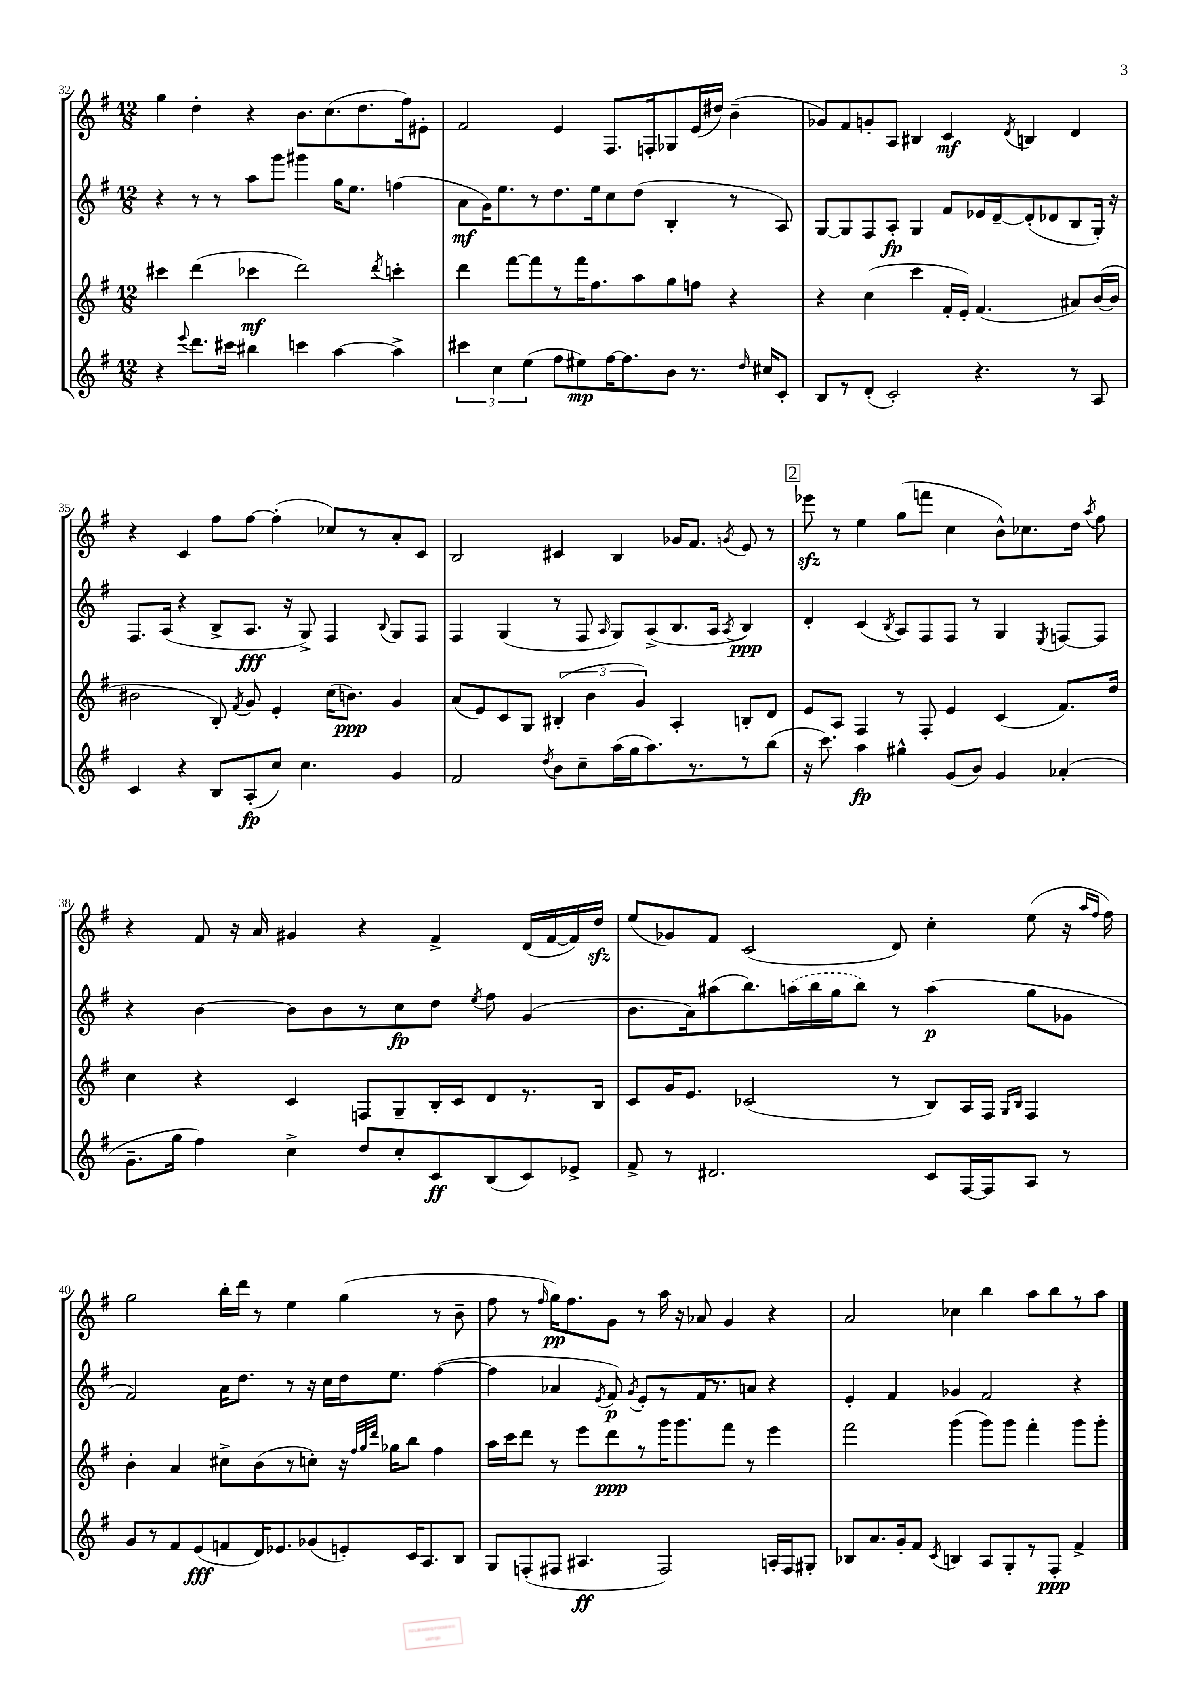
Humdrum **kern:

**kern	**dynam	**kern	**dynam	**kern	**dynam	**kern	**dynam
*part4	*part4	*part3	*part3	*part2	*part2	*part1	*part1
*staff4	*staff4	*staff3	*staff3	*staff2	*staff2	*staff1	*staff1
*clefG2	*	*clefG2	*	*clefG2	*	*clefG2	*
*k[f#]	*	*k[f#]	*	*k[f#]	*	*k[f#]	*
*M12/8	*	*M12/8	*	*M12/8	*	*M12/8	*
=32	=32	=32	=32	=32	=32	=32	=32
4r	.	4ccc#X\	.	4r	.	4gg\	.
8qqeee/	.	.	.	.	.	.	.
8.ddd\L	.	(4ddd\	.	8r	.	4dd'\	.
.	.	.	.	8r	.	.	.
16ccc#X\Jk	.	.	.	.	.	.	.
4bb#X\	.	4ccc-X\	mf	8aa\L	.	4r	.
.	.	.	.	8ggg\J	.	.	.
4cccn\	.	2ddd\)	.	4ggg#X\	.	8.b\L	.
.	.	.	.	.	.	(8.cc\	.
[4aa\	.	.	.	16gg\KL	.	.	.
.	.	.	.	8.ee\J	.	.	.
.	.	.	.	.	.	8.dd\	.
.	.	8qddd/	.	.	.	.	.
4aa^\]	.	4cccn'\	.	(4ffn\	.	.	.
.	.	.	.	.	.	16ff#\k)	.
.	.	.	.	.	.	8e#X'\J	.
=33	=33	=33	=33	=33	=33	=33	=33
6ccc#X\	.	4ddd\	.	8a\L	mf	2f#/	.
.	.	.	.	16g\K)	.	.	.
6cc\	.	.	.	.	.	.	.
.	.	.	.	8.ee\	.	.	.
.	.	[8fff#\L	.	.	.	.	.
(6ee\	.	.	.	.	.	.	.
.	.	8fff#\]	.	8r	.	.	.
8ff#\L	.	8r	.	8.dd\	.	4e/	.
8ee#X\)	mp	16fff#\K	.	.	.	.	.
.	.	8.ff#\	.	16ee\k	.	.	.
[16ff#\K	.	.	.	8cc\	.	8.F#/L	.
8.ff#\]	.	.	.	.	.	.	.
.	.	8aa\	.	(8dd\J	.	.	.
.	.	.	.	.	.	16Fn'/k	.
8b\J	.	8gg\	.	4B'/	.	8G-X/	.
8.r	.	8ffn\J	.	.	.	(16e/L	.
.	.	.	.	.	.	16dd#X/JJ)	.
.	.	4r	.	8r	.	(4b~\	.
16qqdd/	.	.	.	.	.	.	.
16cc#X/KL	.	.	.	.	.	.	.
8c'/J	.	.	.	8A/)	.	.	.
=34	=34	=34	=34	=34	=34	=34	=34
8B/L	.	4r	.	[8G/L	.	8g-X/L)	.
8r	.	.	.	8G/]	.	8f#/	.
(8d'/J	.	(4cc\	.	8F#/	.	8gn'/	.
2c'/)	.	.	.	8A'/J	fp	8A/J	.
.	.	4ccc\	.	4G/	.	4B#X/	.
.	.	16f#'/LL	.	8f#/L	.	4c/	mf
.	.	16e'/JJ)	.	.	.	.	.
4.r	.	(4.f#/	.	16e-X/L	.	.	.
.	.	.	.	[16d~/J	.	.	.
.	.	.	.	.	.	8qd/	.
.	.	.	.	(8d'/]	.	4Bn/	.
.	.	.	.	8d-X/	.	.	.
8r	.	8a#X/L)	.	8B/	.	4d/	.
8A/	.	([16b/L	.	16G'/Jk)	.	.	.
.	.	16b/JJ]	.	16r	.	.	.
!!LO:LB:g=z
=35	=35	=35	=35	=35	=35	=35	=35
4c/	.	2b#X\	.	8.F#/L	.	4r	.
.	.	.	.	(16A/Jk	.	.	.
4r	.	.	.	4r	.	4c/	.
8B/L	.	8B'/)	.	8B^/L	.	8ff#\L	.
.	.	8qf#/	.	.	.	.	.
(8A'/	fp	8g/	.	8.A/J	fff	[8ff#\J	.
8cc/J)	.	4e'/	.	.	.	(4ff#'\]	.
.	.	.	.	16r	.	.	.
4.cc\	.	.	.	8G^/)	.	.	.
.	.	(16cc\KL	.	4F#/	.	8cc-X/L)	.
.	.	8.bn\J)	ppp	.	.	.	.
.	.	.	.	.	.	8r	.
.	.	.	.	8qqB/	.	.	.
4g/	.	4g/	.	8G/L	.	8a'/	.
.	.	.	.	8F#/J	.	8c/J	.
=36	=36	=36	=36	=36	=36	=36	=36
2f#/	.	(8a/L	.	4F#/	.	2B/	.
.	.	8e/)	.	.	.	.	.
.	.	8c/	.	(4G/	.	.	.
.	.	8G/J	.	.	.	.	.
8qdd/	.	.	.	.	.	.	.
8b\L	.	(6B#X'/	.	8r	.	4c#X/	.
8cc~\	.	.	.	8F#/	.	.	.
.	.	6b\	.	.	.	.	.
.	.	.	.	16qqA/	.	.	.
(16aa\L	.	.	.	8G/L)	.	4B/	.
16gg\J	.	.	.	.	.	.	.
.	.	6g/)	.	.	.	.	.
8.aa\)	.	.	.	(8A^/	.	.	.
.	.	4A'/	.	8.B/	.	16g-X/KL	.
8.r	.	.	.	.	.	8.f#/J	.
.	.	.	.	16A/Jk	.	.	.
.	.	.	.	8qA/	.	8qgn/	.
8r	.	8Bn'/L	.	4B/)	ppp	8e/	.
(8bb\J	.	8d/J	.	.	.	8r	.
!!LO:REH:place=s1:t=2
=37	=37	=37	=37	=37	=37	=37	=37
16r	.	8e/L	.	4d'/	.	8eee-Xzz\	.
8.ccc\)	.	.	.	.	.	.	.
.	.	8A/J	.	.	.	8r	.
4aa\	fp	4F#/	.	(4c/	.	4ee\	.
.	.	.	.	8qB/	.	.	.
4gg#X^^\	.	8r	.	8A/L)	.	(8gg\L	.
.	.	8F#'/	.	8F#/	.	8fffn\J	.
(8g/L	.	4e/	.	8F#/J	.	4cc\	.
8b/J)	.	.	.	8r	.	.	.
4g/	.	(4c/	.	4G/	.	8b^^\L)	.
.	.	.	.	.	.	8.cc-X\	.
.	.	.	.	8qE/	.	.	.
(4a-X'/	.	8.f#/L)	.	[8Fn/L	.	.	.
.	.	.	.	.	.	16dd\Jk	.
.	.	.	.	.	.	8qaa/	.
.	.	.	.	8F/J]	.	8ff#\	.
.	.	16dd/Jk	.	.	.	.	.
!!LO:LB:g=z
=38	=38	=38	=38	=38	=38	=38	=38
8.g~\L	.	4cc\	.	4r	.	4r	.
16gg\Jk	.	.	.	.	.	.	.
4ff#\)	.	4r	.	[4b\	.	8f#/	.
.	.	.	.	.	.	16r	.
.	.	.	.	.	.	16a/	.
4cc^\	.	4c/	.	8b\L]	.	4g#X/	.
.	.	.	.	8b\	.	.	.
8dd/L	.	8Fn/L	.	8r	.	4r	.
8cc'/	.	8G~/	.	8cc\	fp	.	.
8c/	ff	16B'/L	.	8dd\J	.	4f#^/	.
.	.	16c/J	.	.	.	.	.
.	.	.	.	8qee/	.	.	.
(8B/	.	8d/	.	8ff#\	.	.	.
8c/)	.	8.r	.	(4g/	.	(16d/LL	.
.	.	.	.	.	.	[16f#/	.
8e-X^/J	.	.	.	.	.	16f#/])	.
.	.	16B/Jk	.	.	.	16ddzz/JJ	.
=39	=39	=39	=39	=39	=39	=39	=39
8f#^/	.	8c/L	.	8.b\L	.	(8ee/L	.
8r	.	16g/K	.	.	.	8g-X/)	.
.	.	8.e/J	.	16a\k)	.	.	.
2.d#X/	.	.	.	(8aa#X\	.	8f#/J	.
.	.	(2c-X/	.	8.bb\)	.	(2c/	.
.	.	.	.	(16aan\L	.	.	.
.	.	.	.	16bb\	.	.	.
.	.	.	.	16gg\J	.	.	.
.	.	.	.	8bb\J)	.	.	.
.	.	8r	.	8r	.	8d/)	.
8c/L	.	8B/L)	.	(4aa\	p	4cc'\	.
[16F#/L	.	16A/L	.	.	.	.	.
16F#/J]	.	16F#/JJ	.	.	.	.	.
.	.	16qqG/LL	.	.	.	.	.
.	.	16qqB/JJ	.	.	.	.	.
8A/J	.	4F#/	.	8gg\L	.	(8ee\	.
8r	.	.	.	8g-X\J	.	16r	.
.	.	.	.	.	.	16qqaa/LL	.
.	.	.	.	.	.	16qqff#/JJ	.
.	.	.	.	.	.	16ff#\)	.
!!LO:LB:g=z
=40	=40	=40	=40	=40	=40	=40	=40
8g/L	.	4b'\	.	2f#/)	.	2gg\	.
8r	.	.	.	.	.	.	.
8f#/	.	4a/	.	.	.	.	.
(8e/	fff	.	.	.	.	.	.
8fn/	.	8cc#X^\L	.	16a\KL	.	16bb'\LL	.
.	.	.	.	8.dd\J	.	16ddd\JJ	.
16d/K)	.	(8b\	.	.	.	8r	.
8.e-X/	.	.	.	.	.	.	.
.	.	8r	.	8r	.	4ee\	.
(8g-X/	.	8ccn'\J)	.	16r	.	.	.
.	.	.	.	16cc\LL	.	.	.
8en'/)	.	16r	.	16dd\J	.	(4gg\	.
.	.	32qqff#/LLL	.	.	.	.	.
.	.	32qqgg/	.	.	.	.	.
.	.	32qqddd/JJJ	.	.	.	.	.
.	.	16gg-X\KL	.	8.ee\J	.	.	.
16c/K	.	8bb\J	.	.	.	.	.
8.A/	.	.	.	.	.	.	.
.	.	4ff#\	.	([4ff#\	.	8r	.
8B/J	.	.	.	.	.	8b~\	.
=41	=41	=41	=41	=41	=41	=41	=41
8G/L	.	16aa\LL	.	4ff#\]	.	8ff#\	.
.	.	16ccc\J	.	.	.	.	.
(8Fn'/	.	8ddd\J	.	.	.	8r	.
.	.	.	.	.	.	16qqff#/	.
8F#X/J	.	8r	.	4a-X/	.	16gg\KL)	pp
.	.	.	.	.	.	8.ff#\	.
4.A#X/	ff	8eee\L	.	.	.	.	.
.	.	.	.	8qe/	.	.	.
.	.	8ddd\	ppp	8f#/)	p	8g\J	.
.	.	.	.	8qg/	.	.	.
.	.	8r	.	8e'/L	.	8r	.
2F#/)	.	16ggg\K	.	8r	.	16aa\	.
.	.	8.ggg\	.	.	.	16r	.
.	.	.	.	16f#/K	.	8a-X/	.
.	.	.	.	8.r	.	.	.
.	.	8fff#\J	.	.	.	4g/	.
.	.	8r	.	8an/J	.	.	.
16An'/LL	.	4eee\	.	4r	.	4r	.
16F#/J	.	.	.	.	.	.	.
8G#X'/J	.	.	.	.	.	.	.
=42	=42	=42	=42	=42	=42	=42	=42
8B-X/L	.	2fff#\	.	4e'/	.	2a/	.
8.a/	.	.	.	.	.	.	.
.	.	.	.	4f#/	.	.	.
16g'/k	.	.	.	.	.	.	.
8f#/J	.	.	.	.	.	.	.
8qc/	.	.	.	.	.	.	.
4Bn/	.	(4ggg\	.	4g-X/	.	4cc-X\	.
8A/L	.	8ggg\L)	.	2f#/	.	4bb\	.
8G'/	.	8ggg\J	.	.	.	.	.
8r	.	4fff#'\	.	.	.	8aa\L	.
8F#'/J	ppp	.	.	.	.	8bb\	.
4f#^/	.	8ggg\L	.	4r	.	8r	.
.	.	8ggg'\J	.	.	.	8aa\J	.
==	==	==	==	==	==	==	==
*-	*-	*-	*-	*-	*-	*-	*-
